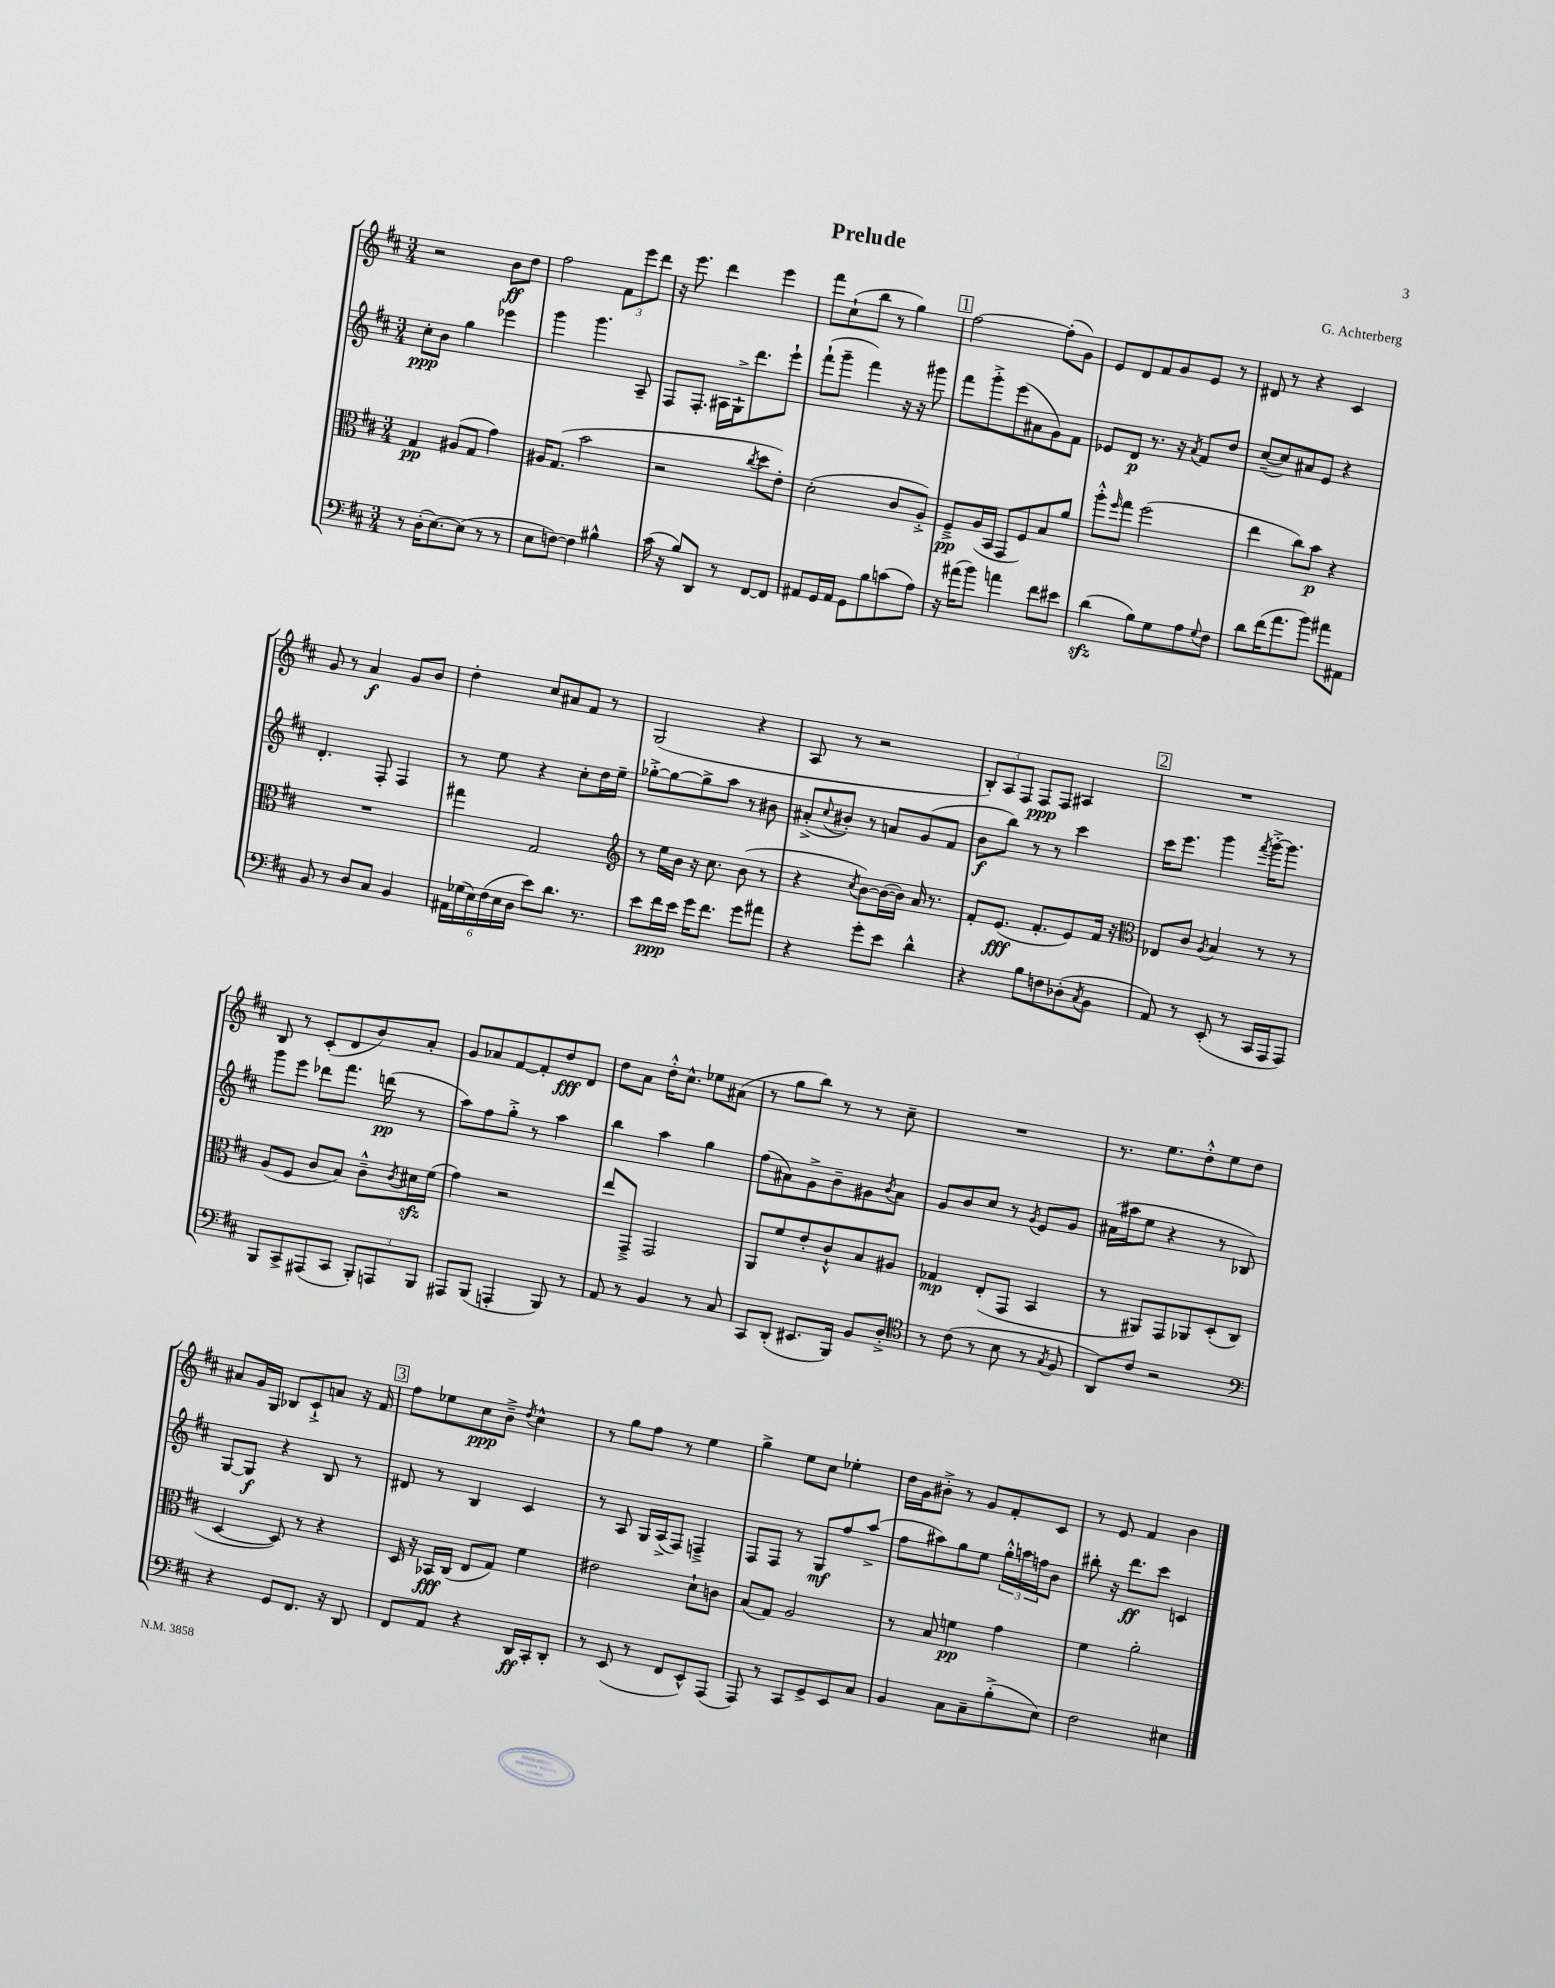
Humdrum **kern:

**kern	**kern	**kern	**kern
*staff4	*staff3	*staff2	*staff1
*clefF4	*clefC3	*clefG2	*clefG2
*k[f#c#]	*k[f#c#]	*k[f#c#]	*k[f#c#]
*M3/4	*M3/4	*M3/4	*M3/4
8r	4G/	8cc#'\L	2r
(16D'\LK	.	8b\J	.
[8.E\)	.	.	.
.	(8A#/L	4gg\	.
(8E\]J	8G/J	.	.
8r	4g\)	4eee-\	8b\L
8r	.	.	8dd\J
=	=	=	=
8E\L	16A#/LK	4ggg\	2ff#\
.	(8.G/J	.	.
[8F\J)	.	.	.
4F\]	2b\	4.ggg\	.
4B#^^\	.	.	12f#\L
.	.	.	12eee\
.	.	8A~/	.
.	.	.	12ddd\J
=	=	=	=
(16c#\	2r	8F#/L	16r
16r	.	.	8.eee\
8B/L)	.	8.F#'/J	.
8DD/J	.	.	4ddd\
.	.	16A#\LL	.
8r	.	16G`^\J	.
.	.	8.ddd\	.
.	8qcc#/	.	.
[8FF#/L	8dd\L	.	4eee\
8FF#/]J	8e'\J)	8eee`\J	.
=	=	=	=
8AA#/L	(2d'\	(8fff#`\L	8fff#\L
16GG/L	.	8ggg~\J	(8cc#`\
16AA#/JJ	.	.	.
8GG\L	.	4fff#\)	8bb\J
8B\	.	.	8r
(8c\	8c#/L	16r	4gg\)
.	.	16r	.
8A\J)	8A'^/J)	8ggg#\	.
=	=	=	=
16r	8F#~^/L	8fff#\L	[2ff#\
(16a#\LK	.	.	.
8b\J)	(16A/L	8ggg'^\	.
.	16BB/JJ	.	.
4a\	8GG/L	(8eee\	.
.	8F#/)	8a#\	.
8f#\L	8B/	8g\)	(8ff#'\]L
8e#\J	8a/J	8f#\J	8g\J)
=	=	=	=
(4d\	8aa'^^\L	8e-/L	8e/L
.	16qqff#/	.	.
.	8gg\J	8d/J	8d/
8B\L)	(2ff#\	8.r	8f#/
8G\	.	.	8g/
.	.	16r	.
.	.	8qa/	.
8A\	.	8f#/L	8e/J
8qqG/	.	.	.
8F#\J	.	8dd/J	8r
=	=	=	=
8d\L	4ee\	([8cc#~/L	8d#/
(16f#\K	.	8cc#/])	8r
8.a\	.	.	.
.	8cc#\L)	8a#/	4r
8b\J)	8b\J	8e/J	.
8a#\L	4r	4r	4c#/
8AA#\J	.	.	.
=	=	=	=
8BB/	2.r	4.d'/	8g/
8r	.	.	8r
8D/L	.	.	4a/
8C#/J	.	8F#'/	.
4BB/	.	4F#/	8g/L
.	.	.	8b/J
=	=	=	=
24AA#\LL	4gg#\	8r	4dd'\
(24G-\	.	.	.
24E\)	.	.	.
(24F#\	.	8ee\	.
24E\	.	.	.
24D\JJ	.	.	.
8e\L)	2G/	4r	8cc#/L
8.d\J	.	.	8a#/
.	.	8cc#'\L	8f#/J
8.r	.	.	.
.	.	16dd\L	8r
.	.	16ee~\JJ	.
=	=	=	=
*	*clefG2	*	*
8e\L	8r	[8gg-'^\L	(2G/
16f#\L	16ee\LL	8gg-\_	.
16e\JJ	16b\JJ	.	.
16g\LK	16r	8gg-^\]	.
8.f#\J	8.cc#\	.	.
.	.	8aa\J	.
8g\L	(8b\	8r	4r
8a#\J	8r	8b#\	.
=	=	=	=
4r	4r	(8a#'^/L	8A/
.	.	8qqcc#/	.
.	.	8b#'/J)	8r
.	8qcc#/	.	.
8g'\L	[8b\L)	8r	2r
8e\J	(16b\_L	8a/L	.
.	16b\]JJ)	.	.
4d^^\	16a/	(8g/	.
.	8.r	.	.
.	.	8f#/J	.
=	=	=	=
4r	8f#'/L	8b\L	12B'/L)
.	.	.	12A/
.	(8.e/J	8bb\J)	.
.	.	.	12F#/J
8B\L	.	8r	8F#/L
.	8.f#'/L	.	.
8F\	.	8r	8F#/J
(8D-'\	8e/)	4ccc#\	4A#/
8qC#/	.	.	.
8BB\J	16f#/Jk	.	.
.	16r	.	.
=	=	=	=
*	*clefC3	*	*
8AA/)	8E-/L	16ccc#\LK	2.r
.	.	8.eee\J	.
8r	8c#/J	.	.
.	8qA/	.	.
(8EE'/	4B/	4ggg\	.
8r	.	.	.
.	.	8qfff#/	.
16CC#/LL	8r	[16ggg'^\LK	.
16AAA/J	.	8.ggg\]J	.
8AAA/J)	8r	.	.
=	=	=	=
8BBB/L	(8A/L	8ggg\L	8B/
8CC#^/	8F#/J	8eee\J	8r
(8AAA#/	8c#/L	8ddd-\L	(8c#'/L
8CC#/J	8B/J)	8.fff#\J	8d/
12BBB'/L)	8c#~^^\L	.	8b/)
.	.	(16ddd\	.
12AAA/	.	.	.
.	8qc#/	.	.
.	16d#\L	8r	8a'/J
12BBB/J	.	.	.
.	(16f#\JJ	.	.
=	=	=	=
8AAA#/L	4g\)	8aa\L)	8g/L
(8BBB/J	.	8ff#\	8a-/
4AAA'/	2r	8gg'^\J	[8f#/
.	.	8r	8f#'/]
8BBB/)	.	4aa\	8dd/
8r	.	.	8d/J
=	=	=	=
8AA/	8ee/L	4bb\	8dd\L
8r	8GG~^/J	.	8a\J
4BB/	2GG/	4aa\	16dd'^^\LK
.	.	.	8.cc#^^\J
8r	.	4gg\	8ee-\L
8C#/	.	.	(8a#\J
=	=	=	=
8CC#/L	8AA/L	(8ff#\L	8r
(8DD'/J	8f#/	8a#\)	8gg\L
8.EE#/L	8e'/	8g^\	8bb\J)
.	8c#`^^/	8b~\	8r
16BBB/Jk)	.	.	.
8BB/L	8B/	8g#\	8r
.	.	8qb/	.
8D'^/J	8A#/J	8a#\J	8cc#~\
=	=	=	=
*clefC4	*	*	*
8r	4G-/	8g/L	2.r
(8c#\	.	8b/	.
8r	(8E'/L	8cc#/J	.
8B\	8GG/J	8r	.
.	.	8qg/	.
8r	4BB/	8e/L	.
8qG/	.	.	.
8F#/	.	8g/J	.
=	=	=	=
8AA/L)	8r	(16a#\LL	8.r
.	.	16aa#\J	.
8c#/J	8AA#/L)	8ee\J	.
.	.	.	8.ee\L
2r	8GG/	4r	.
.	8AA-/	.	8dd'^^\
.	(8D'/	8r	8ee\
.	8C#/J	8B-/)	8dd\J
=	=	=	=
*clefF4	*	*	*
4r	[4D/	[8G/L	8a#/L
.	.	8G/]J	16g/L
.	.	.	16G/JJ
8GG/L	8D/])	4r	8B-/L
8.FF#/J	8r	.	8c#`^/
.	4r	8B/	8a/J
16r	.	.	.
8DD/	.	8r	16r
.	.	.	16f#/
=	=	=	=
8FF#/L	16D/	8d#/	8ff#\L
.	16r	.	.
8AA/J	16BB-/LL	8r	8ee-\
.	(16C#/JJ	.	.
4r	8E/L	4B/	8cc#\
.	8G/J)	.	8b~^\J
.	.	.	8qdd/
16DD/LL	4f#\	4c#/	4cc#^^\
16CC#'/J	.	.	.
8DD'/J	.	.	.
=	=	=	=
8r	2e#\	8r	8r
(8EE/	.	8A/	8gg\L
8r	.	16G/LL	8ff#\J
.	.	(16A^/J	.
8FF#/L	.	8F#/J)	8r
8EE^^/)	8d`\L	4F~^/	4ee\
(8AAA/J	8c\J	.	.
=	=	=	=
8AAA/)	(8B/L	8F#/L	4gg^\
8r	8G/J)	8F#/J	.
8CC#/L	2A/	8r	8ee\L
8GG^/	.	8G/L	8cc#\J
8EE/	.	8ff#/	4ee-'\
8C#/J	.	(8aa^/J	.
=	=	=	=
4BB/	8r	8ff#\L	16dd\LL
.	.	.	16g\J
.	8B/	8aa#\)	8b#'^\J
8C#\L	4f\	8gg\	8r
8C#~\	.	8ee\J	8g/L
(8B'^\	4g\	24gg'^^\LL	8f#'/
.	.	24aa\	.
.	.	24ff\J	.
8E\J)	.	8b\J	8c#/J
=	=	=	=
2F#\	4f#\	8bb#'\	8r
.	.	16r	8e/
.	.	8.ddd\L	.
.	2a'\	.	4f#/
.	.	8ccc#\J	.
4E#\	.	4c/	4b\
==	==	==	==
*-	*-	*-	*-
